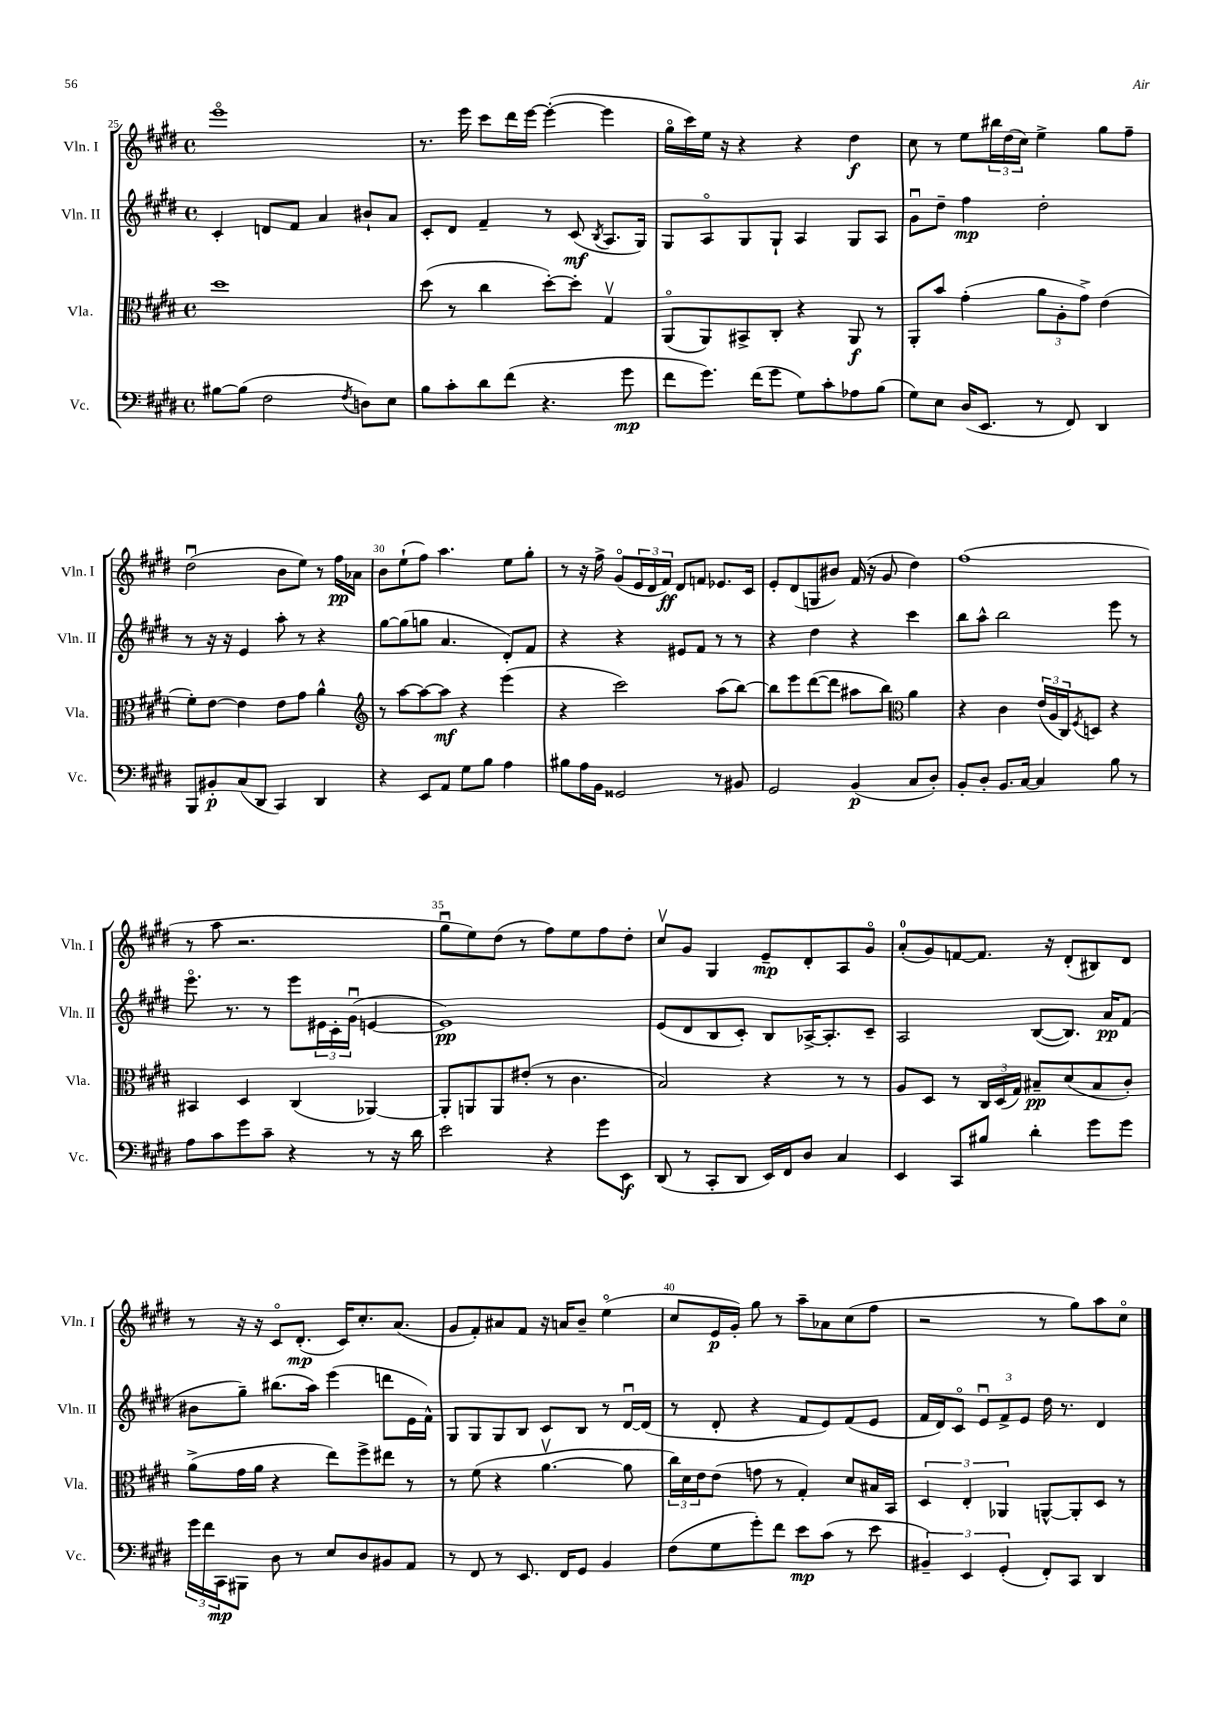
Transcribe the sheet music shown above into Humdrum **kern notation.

**kern	**dynam	**kern	**dynam	**kern	**dynam	**kern	**dynam
*part4	*part4	*part3	*part3	*part2	*part2	*part1	*part1
*staff4	*staff4	*staff3	*staff3	*staff2	*staff2	*staff1	*staff1
*I"Vc.	*	*I"Vla.	*	*I"Vln. II	*	*I"Vln. I	*
*I'Vc.	*	*I'Vla.	*	*I'Vln. II	*	*I'Vln. I	*
*clefF4	*	*clefC3	*	*clefG2	*	*clefG2	*
*k[f#c#g#d#]	*	*k[f#c#g#d#]	*	*k[f#c#g#d#]	*	*k[f#c#g#d#]	*
*M4/4	*	*M4/4	*	*M4/4	*	*M4/4	*
*met(c)	*	*met(c)	*	*met(c)	*	*met(c)	*
=25	=25	=25	=25	=25	=25	=25	=25
[8B#X\L	.	1dd#	.	4c#'/	.	1eee	.
(8B#\J]	.	.	.	.	.	.	.
2F#\	.	.	.	8dn/L	.	.	.
.	.	.	.	8f#/J	.	.	.
.	.	.	.	4a/	.	.	.
8qF#/	.	.	.	.	.	.	.
8Dn\L)	.	.	.	8b#X`/L	.	.	.
8E\J	.	.	.	8a/J	.	.	.
=26	=26	=26	=26	=26	=26	=26	=26
8B\L	.	(8dd#\	.	8c#'/L	.	8.r	.
8c#'\	.	8r	.	8d#/J	.	.	.
.	.	.	.	.	.	16eee\	.
8d#\	.	4cc#\	.	4f#~/	.	8ccc#\L	.
(8f#\J	.	.	.	.	.	16ddd#\L	.
.	.	.	.	.	.	[16eee\JJ	.
4.r	.	[8dd#'\L)	.	8r	.	(4eee'\_	.
.	.	8dd#'\J]	.	(8c#/	mf	.	.
.	.	.	.	8qB/	.	.	.
.	.	4G#v/	.	8.A/L	.	4eee\]	.
8g#\	mp	.	.	.	.	.	.
.	.	.	.	16G#/Jk)	.	.	.
=27	=27	=27	=27	=27	=27	=27	=27
8f#\L	.	(8AA/L	.	8G#/L	.	16gg#\LL	.
.	.	.	.	.	.	16ccc#\)	.
8.g#\J)	.	8AA/)	.	8A/	.	16ee\JJ	.
.	.	.	.	.	.	16r	.
.	.	8BB#X^/	.	8G#/	.	4r	.
(16f#\KL	.	.	.	.	.	.	.
8g#\J	.	8C#'/J	.	8G#`/J	.	.	.
8G#\L)	.	4r	.	4A/	.	4r	.
8c#'\	.	.	.	.	.	.	.
8A-X\	.	8AA/	f	8G#/L	.	4dd#\	f
(8B\J	.	8r	.	8A/J	.	.	.
=28	=28	=28	=28	=28	=28	=28	=28
8G#\L)	.	8AA'/L	.	8g#u\L	.	8cc#\	.
8E\J	.	8b/J	.	8dd#~\J	.	8r	.
(16D#/KL	.	(4g#'\	.	4ff#\	mp	8ee\L	.
8.EE/J	.	.	.	.	.	.	.
.	.	.	.	.	.	24bb#X\L	.
.	.	.	.	.	.	(24dd#\	.
.	.	.	.	.	.	24cc#\JJ)	.
8r	.	12a\L	.	2dd#'\	.	4ee^\	.
.	.	12A'\	.	.	.	.	.
8FF#/)	.	.	.	.	.	.	.
.	.	12g#^\J)	.	.	.	.	.
4DD#/	.	(4e\	.	.	.	8gg#\L	.
.	.	.	.	.	.	8ff#~\J	.
!!LO:LB:g=z
=29	=29	=29	=29	=29	=29	=29	=29
8BBB/L	.	8f#'\L)	.	8r	.	(2dd#u\	.
8BB#X'/	p	[8e\J	.	16r	.	.	.
.	.	.	.	16r	.	.	.
(8C#/	.	4e\]	.	4e/	.	.	.
8DD#/J	.	.	.	.	.	.	.
4CC#/)	.	8e\L	.	8aa'\	.	8b\L	.
.	.	8g#\J	.	8r	.	8ee\J)	.
4DD#/	.	4a^^\	.	4r	.	8r	.
.	.	.	.	.	.	16ff#\LL	pp
.	.	.	.	.	.	16a-X\JJ	.
=30	=30	=30	=30	=30	=30	=30	=30
*	*	*clefG2	*	*	*	*	*
4r	.	8r	.	[8gg#\L	.	8b\L	.
.	.	[8aa\L	.	(8gg#\]	.	(8ee`\	.
8EE/L	.	8aa\_	.	8ggn\J	.	8ff#\J)	.
8AA/J	.	8aa\J]	mf	4.a/	.	4.aa\	.
8G#\L	.	4r	.	.	.	.	.
8B\J	.	.	.	.	.	.	.
4A\	.	(4eee\	.	8d#'/L)	.	8ee\L	.
.	.	.	.	8f#/J	.	8gg#'\J	.
=31	=31	=31	=31	=31	=31	=31	=31
8B#X\L	.	4r	.	4r	.	8r	.
16A\L	.	.	.	.	.	16r	.
16BB\JJ	.	.	.	.	.	16ff#^\	.
2GG##X/	.	2ccc#\)	.	4r	.	(8g#/L	.
.	.	.	.	.	.	24e/L	.
.	.	.	.	.	.	24d#/	.
.	.	.	.	.	.	24f#/JJ)	ff
.	.	.	.	8e#X/L	.	8d#/L	.
.	.	.	.	8f#/J	.	8fn/J	.
8r	.	(8aa\L	.	8r	.	8.e-X/L	.
8BB#X/	.	[8bb\J)	.	8r	.	.	.
.	.	.	.	.	.	16c#/Jk	.
=32	=32	=32	=32	=32	=32	=32	=32
2GG#/	.	8bb\L]	.	4r	.	8e'/L	.
.	.	8eee\	.	.	.	(8d#/	.
.	.	([8ddd#\	.	4dd#\	.	8Gn/	.
.	.	8ddd#\J]	.	.	.	8b#X/J)	.
(4BB/	p	8aa#X\L	.	4r	.	(16f#/	.
.	.	.	.	.	.	16r	.
.	.	8bb\J)	.	.	.	8g#/	.
*	*	*clefC3	*	*	*	*	*
8C#/L	.	4a\	.	4ccc#\	.	4dd#\)	.
8D#'/J)	.	.	.	.	.	.	.
=33	=33	=33	=33	=33	=33	=33	=33
8BB'/L	.	4r	.	8bb\L	.	(1ff#	.
8D#'/J	.	.	.	8aa^^\J	.	.	.
8.BB/L	.	4c#\	.	2bb\	.	.	.
[16C#/Jk	.	.	.	.	.	.	.
4C#/]	.	(24e/LL	.	.	.	.	.
.	.	24A/	.	.	.	.	.
.	.	24C#/J)	.	.	.	.	.
.	.	8qF#/	.	.	.	.	.
.	.	8Dn/J	.	.	.	.	.
8B\	.	4r	.	8eee\	.	.	.
8r	.	.	.	8r	.	.	.
!!LO:LB:g=z
=34	=34	=34	=34	=34	=34	=34	=34
8A\L	.	4BB#X/	.	8.eee\	.	8r	.
8c#\	.	.	.	.	.	8aa\	.
.	.	.	.	8.r	.	.	.
8g#\	.	4D#/	.	.	.	2.r	.
8c#~\J	.	.	.	8r	.	.	.
4r	.	(4C#/	.	8eee\L	.	.	.
.	.	.	.	24e#X\L	.	.	.
.	.	.	.	24c#'\	.	.	.
.	.	.	.	(24g#u\JJ	.	.	.
8r	.	[4AA-X/)	.	[4en/	.	.	.
16r	.	.	.	.	.	.	.
16d#\	.	.	.	.	.	.	.
=35	=35	=35	=35	=35	=35	=35	=35
2e\	.	8AA-'/L]	.	1e])	pp	8gg#u\L	.
.	.	8AAn/	.	.	.	8ee\)	.
.	.	8AA/	.	.	.	(8dd#\J	.
.	.	(8e#X'/J	.	.	.	8r	.
4r	.	8r	.	.	.	8ff#\L)	.
.	.	4.c#\	.	.	.	8ee\	.
8g#\L	.	.	.	.	.	8ff#\	.
8EE\J	f	.	.	.	.	8dd#'\J	.
=36	=36	=36	=36	=36	=36	=36	=36
(8DD#/	.	2B/)	.	(8e/L	.	8cc#v/L	.
8r	.	.	.	8d#/	.	8g#/J	.
8CC#'/L	.	.	.	8B/	.	4G#/	.
8DD#/J	.	.	.	8c#'/J)	.	.	.
16EE/LL)	.	4r	.	8B/L	.	8e~/L	mp
16FF#/J	.	.	.	.	.	.	.
8D#/J	.	.	.	[16A-X^/K	.	8d#'/	.
.	.	.	.	8.A-'/]	.	.	.
4C#/	.	8r	.	.	.	8A/	.
.	.	8r	.	8c#~/J	.	8g#/J	.
=37	=37	=37	=37	=37	=37	=37	=37
4EE/	.	8A/L	.	2A/	.	(8a'/L	.
.	.	8D#/J	.	.	.	8g#/)	.
8CC#/L	.	8r	.	.	.	[8fn/	.
8B#X/J	.	24C#/LL	.	.	.	8.f/J]	.
.	.	(24D#/	.	.	.	.	.
.	.	24G#/JJ)	.	.	.	.	.
4d#'\	.	8B#X~/L	pp	([8B/L	.	.	.
.	.	.	.	.	.	16r	.
.	.	(8d#/	.	8.B/J])	.	(8d#'/L	.
8g#\L	.	8B#/	.	.	.	8B#X/)	.
.	.	.	.	16a/KL	pp	.	.
8g#\J	.	8c#'/J)	.	(8f#/J	.	8d#/J	.
!!LO:LB:g=z
=38	=38	=38	=38	=38	=38	=38	=38
24g#\LL	.	(8a^\L	.	8b#X\L	.	8r	.
24f#\	.	.	.	.	.	.	.
24CC#\J	mp	.	.	.	.	.	.
8BBB#X\J	.	16g#\L	.	8gg#~\J)	.	16r	.
.	.	16a\JJ	.	.	.	16r	.
8D#\	.	4r	.	(8.bb#X\L	.	8c#/L	.
8r	.	.	.	.	.	(8.d#'/J	mp
.	.	.	.	16aa\Jk)	.	.	.
8E/L	.	8ee\L)	.	(4eee\	.	.	.
.	.	.	.	.	.	16c#/KL)	.
8D#/	.	8ff#^\	.	.	.	8.cc#'/	.
8BB#X/	.	8ee#X\J	.	8dddn\L	.	.	.
.	.	.	.	.	.	(8.a/J	.
8AA/J	.	8r	.	16e\L	.	.	.
.	.	.	.	16f#^^\JJ)	.	.	.
=39	=39	=39	=39	=39	=39	=39	=39
8r	.	8r	.	8G#/L	.	8g#/L	.
8FF#/	.	(8f#\	.	8G#/	.	8f#'/)	.
8r	.	4r	.	8G#/	.	8a#X/	.
8.EE/	.	.	.	8B/J	.	8f#/J	.
.	.	[4.av\	.	8c#/L	.	16r	.
16FF#/KL	.	.	.	.	.	16an/KL	.
8GG#/J	.	.	.	8B/J	.	8b~/J	.
4BB/	.	.	.	8r	.	(4ee\	.
.	.	8a\]	.	[16d#u/LL	.	.	.
.	.	.	.	(16d#/JJ]	.	.	.
=40	=40	=40	=40	=40	=40	=40	=40
(8F#\L	.	24cc#\LL)	.	8r	.	8cc#/L	.
.	.	24d#\	.	.	.	.	.
.	.	24e\J	.	.	.	.	.
8G#\	.	(8e\J	.	8d#'/	.	16e/L	p
.	.	.	.	.	.	16g#'/JJ)	.
8g#'\)	.	8gn\	.	4r	.	8gg#\	.
8f#\J	.	8r	.	.	.	8r	.
8e\L	mp	4G#'/)	.	8f#/L	.	8aa~\L	.
(8c#\J	.	.	.	8e/)	.	8a-X\	.
8r	.	8d#/L	.	(8f#/	.	(8cc#\	.
8e\	.	16B#X/L	.	8e/J	.	8ff#\J	.
.	.	16BB/JJ	.	.	.	.	.
=41	=41	=41	=41	=41	=41	=41	=41
6BB#X~/)	.	6D#/	.	16f#/LL	.	2r	.
.	.	.	.	16d#/J)	.	.	.
.	.	.	.	8c#/J	.	.	.
6EE/	.	6E'/	.	.	.	.	.
.	.	.	.	12eu/L	.	.	.
(6GG#'/	.	6AA-X/	.	12f#^/	.	.	.
.	.	.	.	12e/J	.	.	.
8FF#'/L)	.	[8AAn^^/L	.	16dd#\	.	8r	.
.	.	.	.	8.r	.	.	.
8CC#/J	.	8AA'/]	.	.	.	8gg#\L)	.
4DD#/	.	8D#/J	.	4d#/	.	8aa\	.
.	.	8r	.	.	.	8cc#\J	.
==	==	==	==	==	==	==	==
*-	*-	*-	*-	*-	*-	*-	*-
